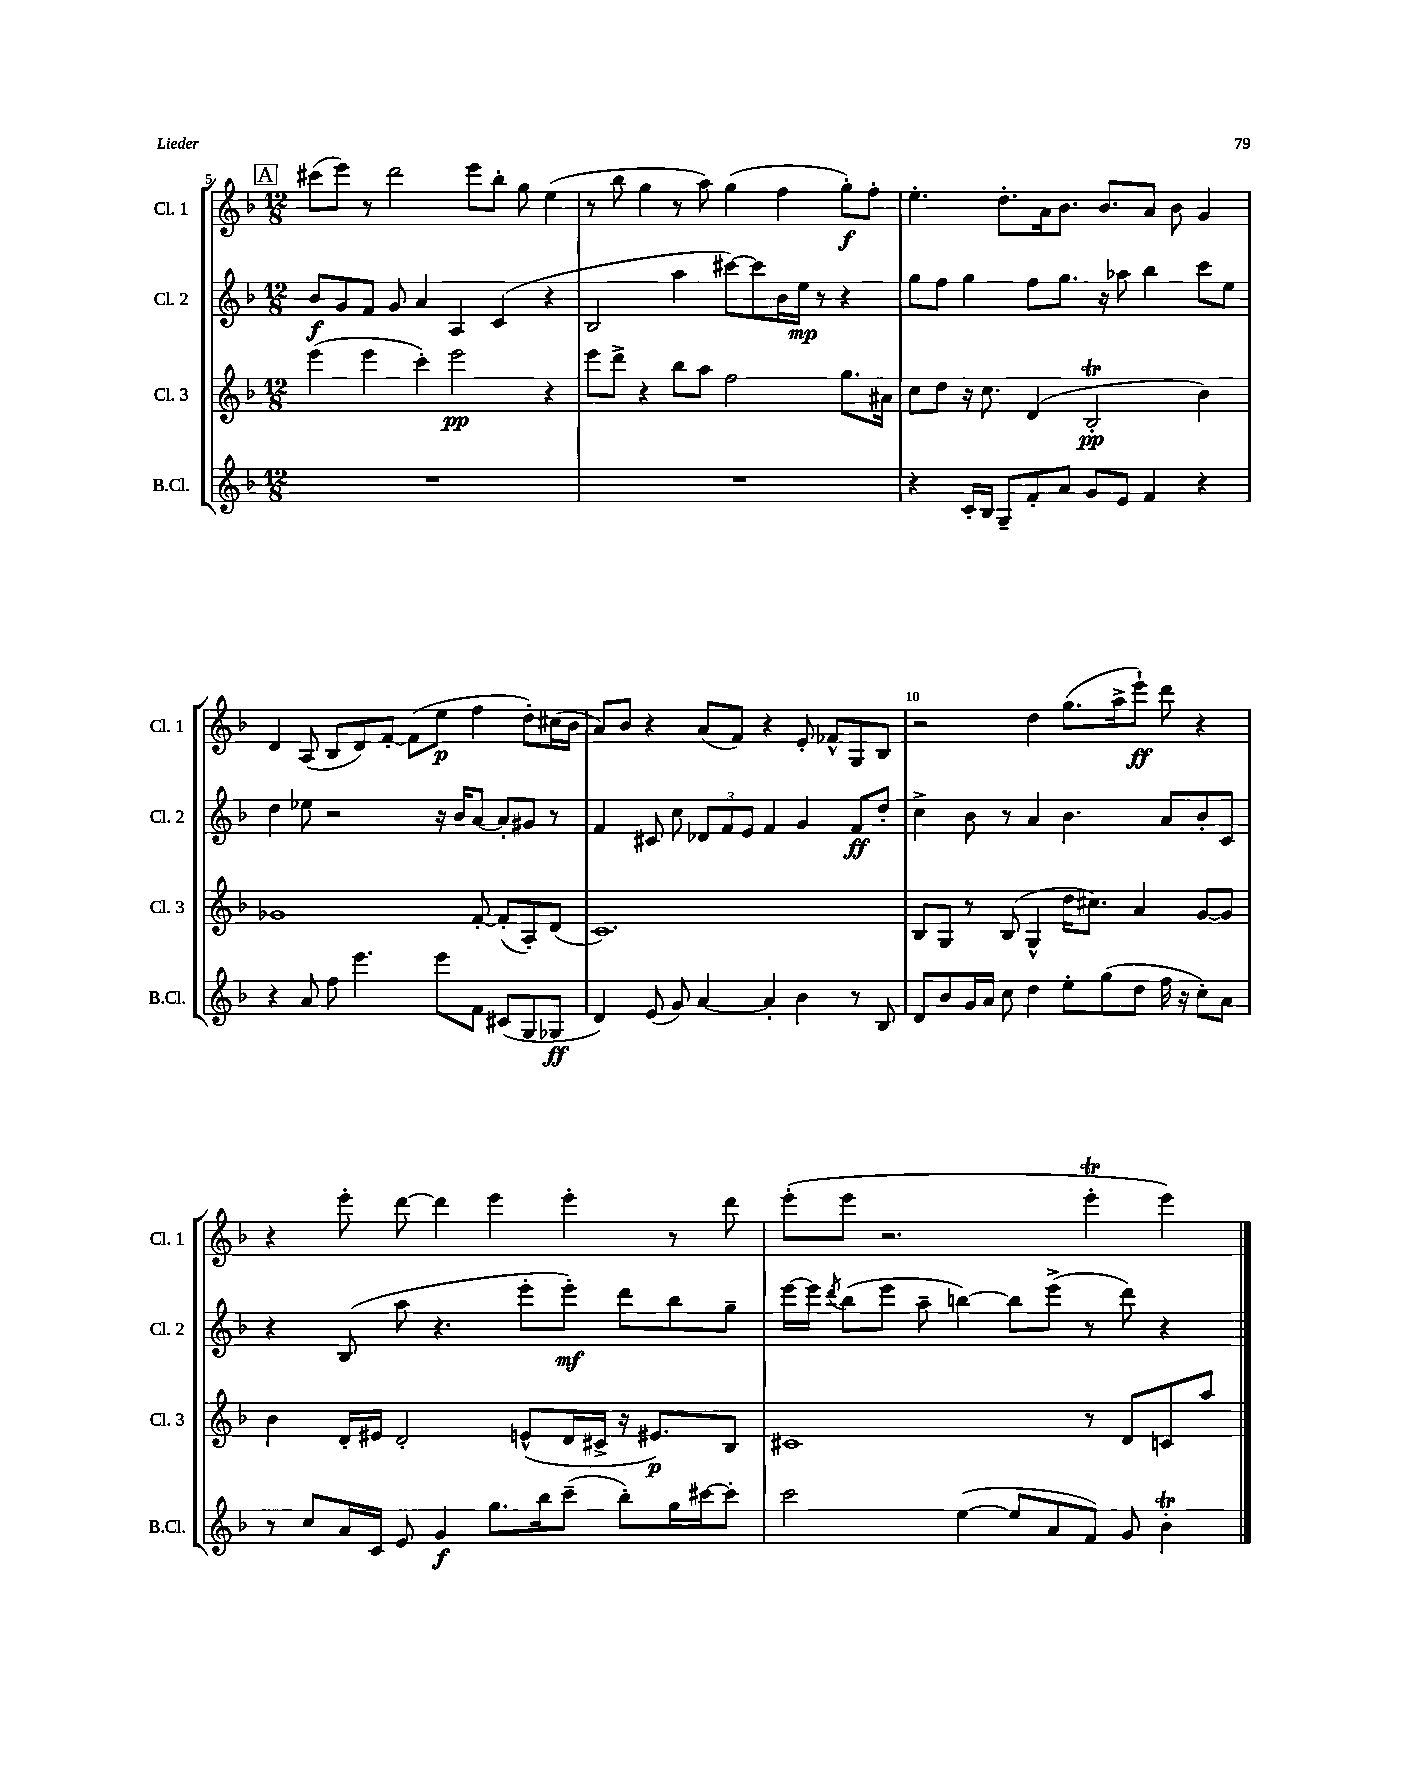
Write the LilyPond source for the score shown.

<<
\new StaffGroup <<
\new Staff = "s0" \with { instrumentName = "Cl. 1" shortInstrumentName = "Cl. 1" } {
    \clef treble \key f \major \numericTimeSignature \time 12/8
    \autoBeamOff \mark \markup { \box "A" } cis'''8[( e'''8]) r8 d'''2 e'''8[ bes''8]-. g''8 e''4( |
    r8 bes''8 g''4 r8 a''8) g''4( f''4 g''8[-.\f) f''8]-. |
    e''4.-. d''8.[-. a'16 bes'8.] bes'8.[ a'8] bes'8 g'4 |
    d'4 a8( bes8[ d'8) f'8]~-. f'8[( e''8]\p f''4 d''8[-.) cis''16( bes'16] |
    a'8[) bes'8] r4 a'8[( f'8]) r4 e'8-. fes'8[-^ g8 bes8] |
    r2 d''4 g''8.[( a''16-> e'''8]-!\ff) d'''8 r4 |
    r4 e'''8-. d'''8~ d'''4 e'''4 e'''4-. r8 d'''8 |
    e'''8[-.( e'''8] r2. e'''4-.\trill e'''4) \bar "|." |
}
\new Staff = "s1" \with { instrumentName = "Cl. 2" shortInstrumentName = "Cl. 2" } {
    \clef treble \key f \major \numericTimeSignature \time 12/8
    \autoBeamOff \mark \markup { \box "A" } bes'8[\f g'8 f'8] g'8 a'4 a4 c'4( r4 |
    bes2 a''4 cis'''8[~) cis'''8 bes'16 e''16]\mp r8 r4 |
    g''8[ f''8] g''4 f''8[ g''8.] r16 aes''8 bes''4 c'''8[ e''8] |
    d''4 ees''8 r2 r16 bes'16[ a'8]~ a'8[-. gis'8] r8 |
    f'4 cis'8 c''8 \tuplet 3/2 { des'8[ f'8 e'8] } f'4 g'4 f'8[\ff d''8]-. |
    c''4-> bes'8 r8 a'4 bes'4. a'8[ bes'8-. c'8] |
    r4 bes8( a''8 r4. e'''8[-. e'''8]-.\mf) d'''8[ bes''8 g''8]-- |
    e'''16[~ e'''16] \acciaccatura { d'''8 } bes''8[( e'''8] a''8-- b''4~) b''8[ e'''8]->( r8 d'''8) r4 \bar "|." |
}
\new Staff = "s2" \with { instrumentName = "Cl. 3" shortInstrumentName = "Cl. 3" } {
    \clef treble \key f \major \numericTimeSignature \time 12/8
    \autoBeamOff \mark \markup { \box "A" } e'''4( e'''4 c'''4-.) e'''2\pp r4 |
    e'''8[ d'''8]-> r4 bes''8[ a''8] f''2 g''8.[ ais'16] |
    c''8[ d''8] r16 c''8. d'4( bes2-.\trill\pp bes'4) |
    ges'1 f'8~-. f'8[-.( a8-.) d'8]( |
    c'1.) |
    bes8[ g8] r8 bes8( g4-^ d''16[ cis''8.]) a'4 g'8[~ g'8] |
    bes'4 d'16[-. eis'16] d'2-. e'8[-^( d'16 cis'16]-> r16 eis'8.[\p) bes8] |
    cis'1 r8 d'8[ c'8 a''8] \bar "|." |
}
\new Staff = "s3" \with { instrumentName = "B.Cl." shortInstrumentName = "B.Cl." } {
    \clef treble \key f \major \numericTimeSignature \time 12/8
    \autoBeamOff \mark \markup { \box "A" } R1. |
    R1. |
    r4 c'16[-. bes16] g8[-- f'8-. a'8] g'8[ e'8] f'4 r4 |
    r4 a'8 f''8 e'''4. e'''8[ f'8] cis'8[( g8 ges8]\ff |
    d'4) e'8( g'8) a'4~ a'4-. bes'4 r8 bes8 |
    d'8[ bes'8 g'16 a'16] c''8 d''4 e''8[-. g''8( d''8] f''16 r16 c''8[-.) a'8] |
    r8 c''8[ a'16 c'16] e'8 g'4\f g''8.[ bes''16 c'''8]--( bes''8[-.) g''16 cis'''16~ cis'''8]-. |
    c'''2 e''4~( e''8[ a'8 f'8]) g'8 bes'4-.\trill \bar "|." |
}
>>
>>
\layout { \context { \Score currentBarNumber = #5 \override BarNumber.break-visibility = ##(#f #t #t) barNumberVisibility = #(every-nth-bar-number-visible 5) } }
